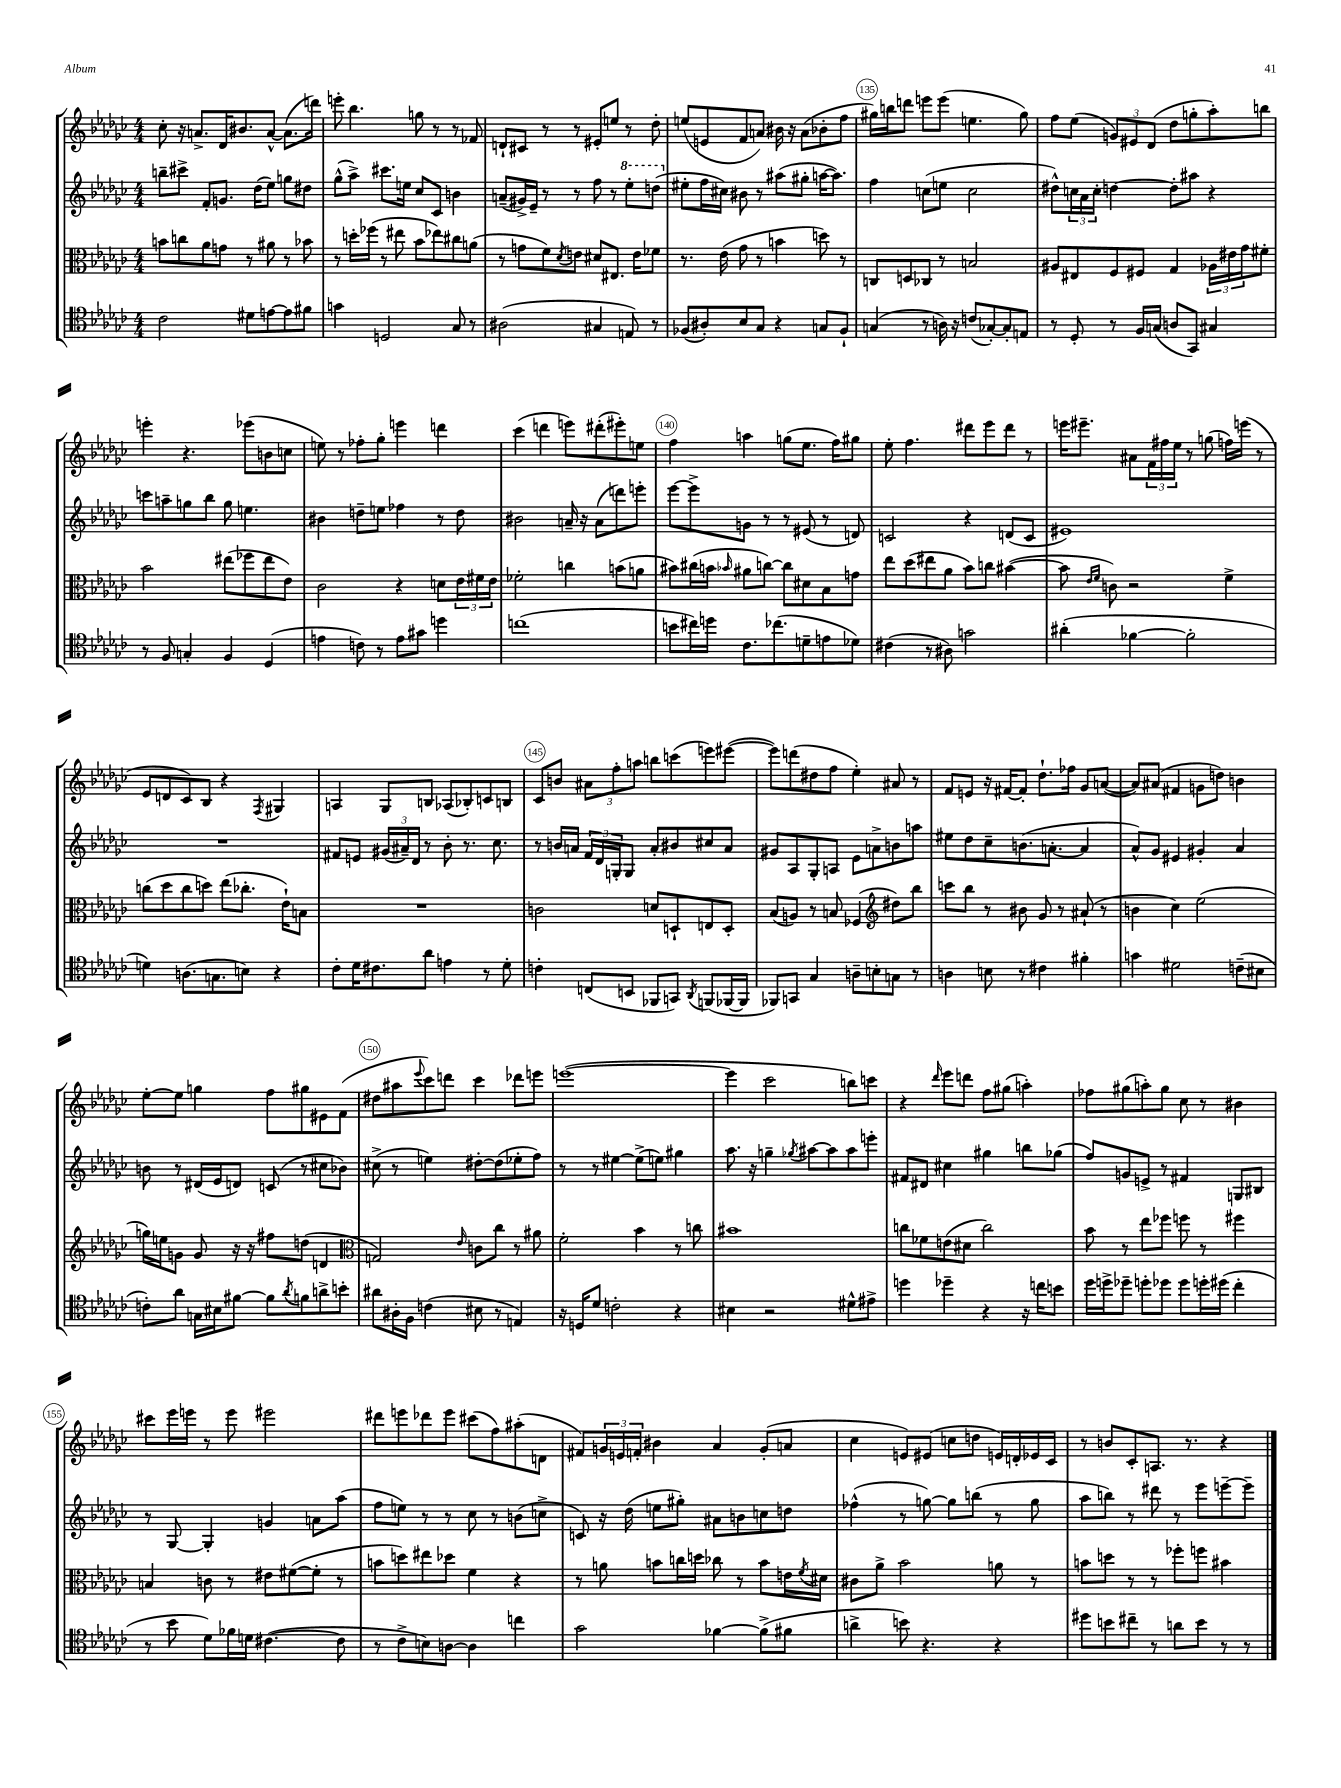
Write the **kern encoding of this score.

**kern	**kern	**kern	**kern
*staff4	*staff3	*staff2	*staff1
*clefC4	*clefC3	*clefG2	*clefG2
*k[b-e-a-d-g-c-]	*k[b-e-a-d-g-c-]	*k[b-e-a-d-g-c-]	*k[b-e-a-d-g-c-]
*M4/4	*M4/4	*M4/4	*M4/4
2c-	8b	8bb~	8cc-'
.	8cc	8ccc#^	16r
.	.	.	8.a^
.	8a-	8f'	.
.	8g	8.g	16d-
.	.	.	8.b#
8d#	8r	.	.
.	.	(16dd-	.
[8e	8a#	8ee-)	[8a^^
8e]	8r	8gg	(8.a]
8f#	8b-	8dd#	.
.	.	.	16ddd)
=	=	=	=
4g	8r	(8gg-^^	8eee'
.	16dd'	8aa-^)	4.bb-
.	(16ff-	.	.
2D	8r	8.ccc#	.
.	8ee#	.	.
.	.	16ee	.
.	8b-	8cc-	8gg
.	8ee-)	8c-	8r
8G-	8cc#	4b	8r
8r	(8a	.	8f-
=	=	=	=
(2A#	8r	(8a~	8d`
.	8g	16g#^)	8c#
.	.	16e-~	.
.	8f)	8r	8r
.	8qd-	.	.
.	8e	8r	8r
4G#	8d#	8ff	8e#'
.	8.E#	8r	8ee
8E)	.	8eee-'	8r
.	16e	.	.
8r	8f-	(8ddd	8dd-'
=	=	=	=
(8F-	8.r	8ee#'	(8ee
8A#')	.	16ff	8e
.	(16e-	16cc#)	.
8B-	8g-	8b#	8f
8G-	8r	8r	8a)
4r	4b	(8aa#	16b#
.	.	.	16r
.	.	8gg#'	(8a
8G	8dd)	[16aa	8b-'
.	.	8.aa])	.
8F-`	8r	.	8ff
=	=	=	=
(4G	8C	4ff	16gg#)
.	.	.	16bb
.	8D	.	8ddd
8r	8C-	(8cc	8eee
16A)	8r	8ee	(8eee
16r	.	.	.
(8c	2B	2cc	4.ee
[8G-')	.	.	.
8G-']	.	.	.
8E	.	.	8gg#)
=	=	=	=
8r	8A#	8dd#^^)	8ff
8D-'	8E#	24cc	(8ee-
.	.	24a-	.
.	.	24cc'	.
8r	8F	[4dd	12g)
.	.	.	12e#
16F	8F#	.	.
.	.	.	(12d-
(16G	.	.	.
8A	4G-	8dd']	8dd-
8GG-)	.	8aa#	8gg'
4G#	24A-	4r	8aa-')
.	24e#	.	.
.	24g-	.	.
.	8f#'	.	8bb
=	=	=	=
8r	2b-	8ccc	4eee'
8F	.	8aa~	.
4G'	.	8gg	4.r
.	.	8bb-	.
4F	(8ee#	8gg	.
.	8ff-	4.ee	(8eee-
(4D-	8ee#	.	8b
.	8e-)	.	8cc
=	=	=	=
4e	2c-	4b#	8ee)
.	.	.	8r
8c)	.	8dd~	8ff-'
8r	.	8ee	8gg-'
8e	4r	4ff-	4eee
8g#	.	.	.
4dd	8d	8r	4ddd
.	24e-	8dd	.
.	24f#	.	.
.	24e-	.	.
=	=	=	=
(1cc	2f-'	2b#	(4ccc-
.	.	.	4ddd
.	4cc	16a~	8eee)
.	.	16r	.
.	.	(8a	(8ddd#'
.	(8b	8ddd)	8eee#')
.	8a	8eee'	8ee
=	=	=	=
8b	8b#)	[8eee-	4ff
16cc#)	(16cc#	8eee-^]	.
16dd	16b	.	.
.	16qqb-	.	.
8.c-	8a#	8g	4aa
.	[8cc)	8r	.
(8.cc-	.	.	.
.	8cc]	8r	(8gg
8d~	8d#	(8e#	8.ee-
8e	8B-	8r	.
.	.	.	16ff)
8d-)	8g	8d)	8gg#
=	=	=	=
(4c#	8ee-	2c	8ee-'
.	(8dd-	.	4.ff
8r	8ee#	.	.
8A#)	8a-	.	.
2g	8b-)	4r	8ddd#
.	8cc	.	8eee-
.	([4b#	(8d	8ddd#
.	.	8c	8r
=	=	=	=
(4a#'	8b#]	1e#)	16eee
.	.	.	8.eee#~
.	16qqe-	.	.
.	16qqf	.	.
.	8c)	.	.
[4f-	2r	.	8a#
.	.	.	24f
.	.	.	24ff#
.	.	.	24ee-
2f-']	.	.	8r
.	.	.	(8gg
.	4f^	.	16ff)
.	.	.	(16eee
.	.	.	8r
=	=	=	=
4d)	(8cc	1r	8e-
.	8dd-	.	8d
(8.A	8cc	.	8c-)
.	8dd)	.	8B-
8.G	.	.	.
.	(8ee-	.	4r
8B)	8.cc-'	.	.
.	.	.	8qF
4r	.	.	4G#
.	16e-`)	.	.
.	8B	.	.
=	=	=	=
8c-'	1r	8f#	4A
16d-	.	8e	.
8.c#	.	.	.
.	.	(24g#	8G-
.	.	24a#~)	.
.	.	24d-	.
8a-	.	8r	8B
4e	.	8b-'	(8A-
.	.	8.r	8B-')
8r	.	.	8c
.	.	8.cc-	.
8d-'	.	.	8B
=	=	=	=
4c'	2c	8r	8c-
.	.	16b	8b
.	.	16a	.
(8C	.	24f	12a#
.	.	24d-	.
.	.	24G'	12ff'
8BB	.	8G	.
.	.	.	12aa
8FF-	8d	8a'	8bb
8GG)	8D`	8b#	(8ccc
8qAA-	.	.	.
(8FF	8E	8cc#	8eee)
[16FF-	8D'	8a	([8eee#
16FF-]	.	.	.
=	=	=	=
8FF-)	(8B-	8g#	8eee#])
8GG	8A)	8A-	(8ddd
4G-	8r	8G-'	8dd#
.	8B	8A	8ff
8A~	(4F-	8e-	4ee-')
8B'	.	8a^	.
*	*clefG2	*	*
8G	8dd#)	8b	8a#
8r	8bb-	8aa	8r
=	=	=	=
4A	8ccc	8ee#	8f
.	8bb-	8dd-	8e
8B	8r	8cc-~	16r
.	.	.	[16f#
8r	8b#	(8.b	8f#']
4c#	8g-	.	8.dd-`
.	.	[8.a'	.
.	8r	.	.
.	.	.	16ff-
4f#'	(8a#`	4a]	8g-
.	8r	.	([8a
=	=	=	=
4g	4b	8a-^^)	8a])
.	.	8g-	(8a#
2d#	4cc-)	4e#	4f#
.	(2ee-	4g#'	8g
.	.	.	8dd)
(8c~	.	4a-	4b
8B#	.	.	.
=	=	=	=
8c')	16gg)	8b	[8ee-'
.	16ee	.	.
8a-	8g	8r	8ee-]
16G	8g	(16d#	4gg
16B#	.	16e-	.
[8f#	16r	8d)	.
.	16r	.	.
8f#]	8ff#	(8c	8ff
8qa-	.	.	.
8f	(8dd	8r	8gg#
8a^	4d	8cc#	8e#
8b'	.	8b-)	(8f
=	=	=	=
*	*clefC3	*	*
8a#	2G)	(8cc#^	8dd#
16A#'	.	8r	8aa#
16F	.	.	.
.	.	.	8qqeee-
(4c	.	4ee)	8ccc-)
.	.	.	8ddd
.	16qqe-	.	.
8B#	8c	[8dd#'	4ccc-
8r	8cc-	(8dd#]	.
4E)	8r	8ee-'	8ddd-
.	8a#	8ff)	8eee
=	=	=	=
16r	2f'	8r	([1eee
16D	.	.	.
8d-	.	8r	.
2c'	.	[4ee#	.
.	4b-	(8ee#^]	.
.	.	8ee)	.
4r	8r	4gg#	.
.	8cc	.	.
=	=	=	=
4B#	1b#	8.aa-	4eee]
.	.	16r	.
2r	.	4gg~	2ccc-
.	.	8qgg-	.
.	.	[8aa#	.
.	.	8aa#]	.
8d#^^	.	8aa#	8bb)
8e#^	.	8eee'	8ccc
=	=	=	=
4dd	8cc	8f#	4r
.	8f-	8d#	.
.	.	.	16qqddd-
4dd-~	(8e	4cc#	8eee-
.	8d#	.	8ddd
4r	2cc)	4gg#	8ff
.	.	.	(8gg#
16r	.	8bb	4aa')
16cc	.	.	.
8b	.	(8gg-	.
=	=	=	=
16dd-	8b-	8ff)	8ff-
16dd^	.	.	.
8dd-~	8r	8g	(8gg#
8dd'	8ee-	8e^	8aa')
8dd-	8ff-	8r	8gg#
8dd-	8ff	4f#	8cc-
16dd'	8r	.	8r
(16dd#	.	.	.
4cc-'	4ff#	8G	4b#
.	.	8B#	.
=	=	=	=
8r	4B	8r	8ccc#
8b-	.	[8G-	16eee-
.	.	.	16eee
8d-)	8c	4G-']	8r
16f-	8r	.	8eee
16d	.	.	.
([4.c#	8e#	4g	2eee#
.	([8f#	.	.
.	8f#']	8a	.
8c#]	8r	(8aa-	.
=	=	=	=
8r	8b	8ff	8ddd#
8c-^	8dd)	8ee)	8eee
8B)	8ee#	8r	8ddd-
[8A	8dd-	8r	8eee
4A]	4f	8cc-	(8ccc#
.	.	8r	8ff)
4cc	4r	(8b	(8aa#'
.	.	8cc^	8d
=	=	=	=
2g-	8r	8c)	8f#)
.	8a	16r	24g
.	.	.	24e
.	.	(16dd-	.
.	.	.	24f'
.	8b	8ee	4b#
.	16cc	8gg#')	.
.	16dd	.	.
[4f-	8cc-	8a#	4a-
.	8r	8b	.
(8f-^]	8b	8cc	(8g'
8f#	16e	8dd	8a
.	8qf	.	.
.	16d#	.	.
=	=	=	=
4a^	8c#	(4ff-^^	4cc-
.	8a-^	.	.
8b)	2b-	8r	8e)
4.r	.	[8gg)	(8e#
.	.	8gg]	8cc
.	.	(8bb	8dd
4r	8a	8r	16e)
.	.	.	16d'
.	8r	8gg	16e-
.	.	.	16c-
=	=	=	=
8dd#	8b	8aa-	8r
8b	8dd	8bb)	8b
8cc#~	8r	8r	8c-'
8r	8r	8ddd#	8.A
8a	8ff-'	8r	.
.	.	.	8.r
8b	8ff	8eee-	.
8r	4b#	[8eee~	4r
8r	.	8eee~]	.
==	==	==	==
*-	*-	*-	*-
